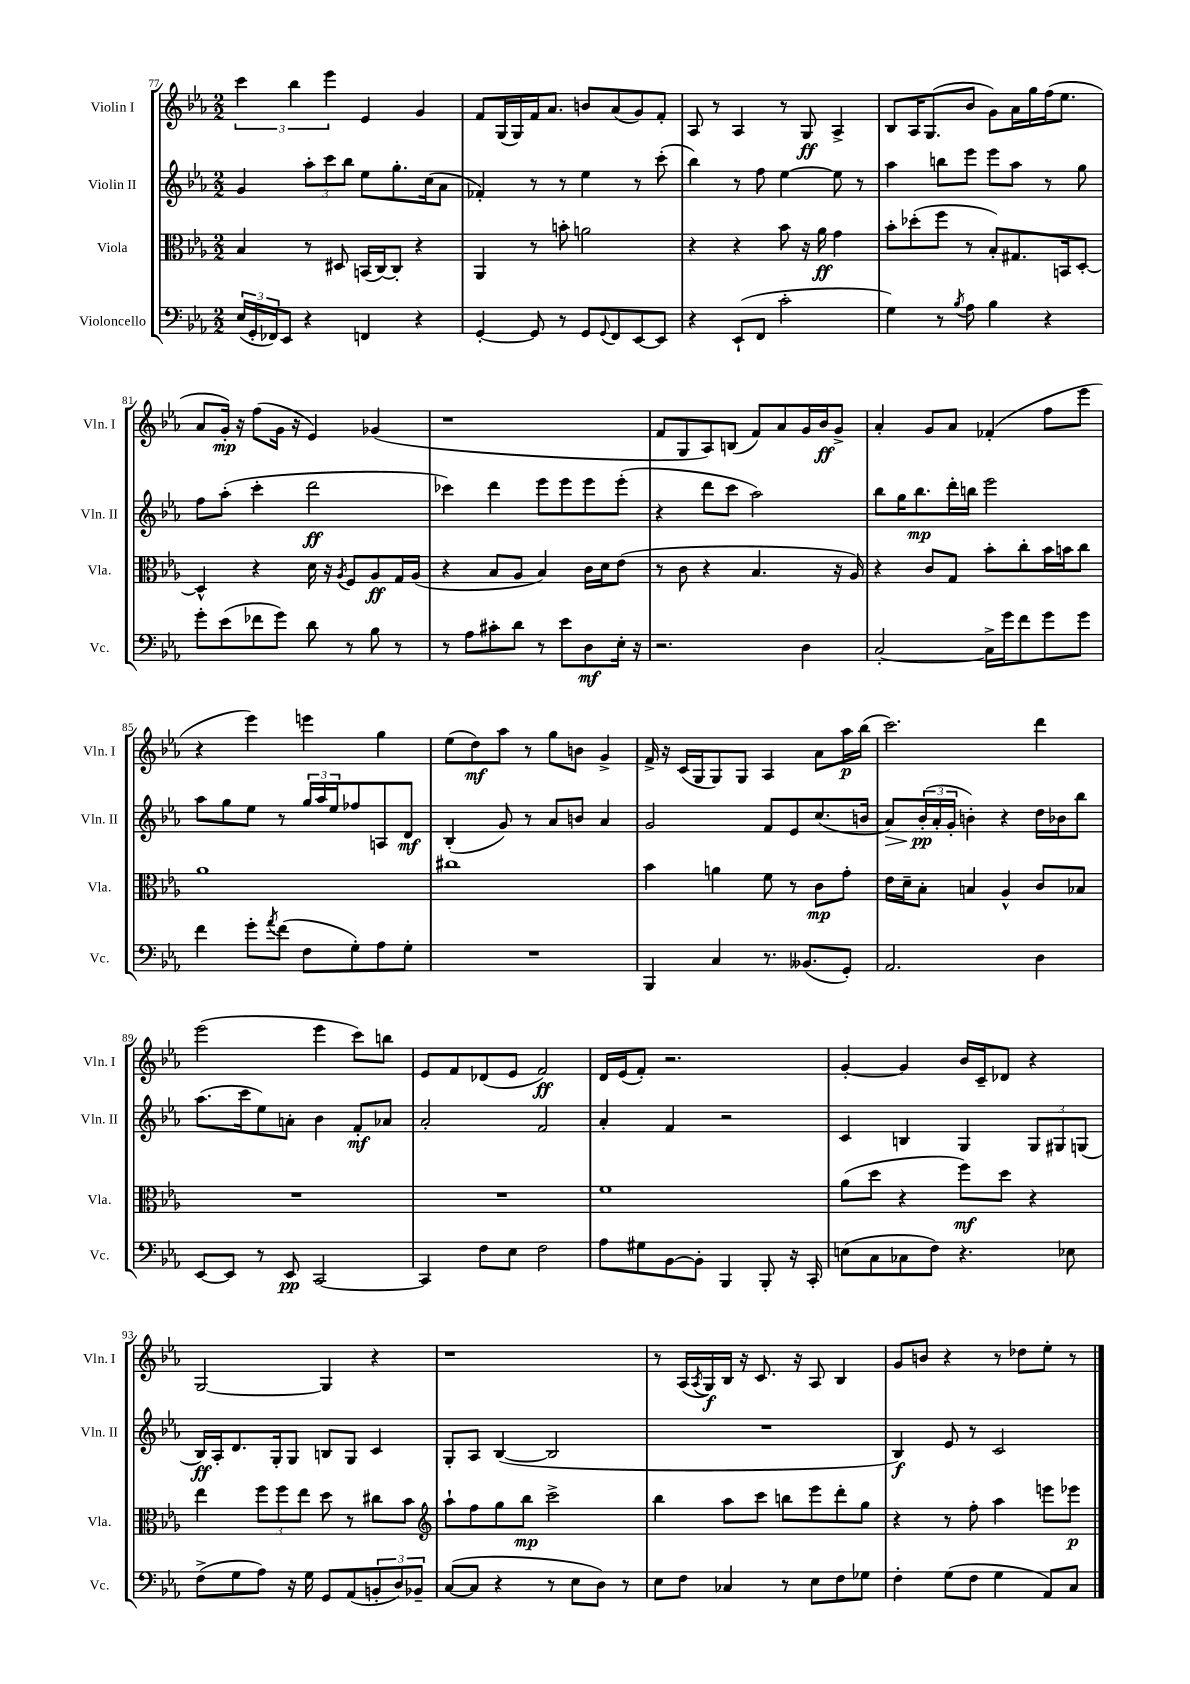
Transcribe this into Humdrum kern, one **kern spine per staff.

**kern	**kern	**kern	**kern
*staff4	*staff3	*staff2	*staff1
*clefF4	*clefC3	*clefG2	*clefG2
*k[b-e-a-]	*k[b-e-a-]	*k[b-e-a-]	*k[b-e-a-]
*M2/2	*M2/2	*M2/2	*M2/2
(24E-	4B-	4g	6ccc
24GG'	.	.	.
24FF-)	.	.	.
8EE-	.	.	.
.	.	.	6bb-
4r	8r	12aa-'	.
.	.	12ccc	6eee-
.	8D#	.	.
.	.	12bb-	.
4FF	(16BB	8ee-	4e-
.	[16C)	.	.
.	8C']	8.gg'	.
4r	4r	.	4g
.	.	(16cc	.
.	.	8a-	.
=	=	=	=
[4GG'	4AA-	4f-')	8f
.	.	.	(16G
.	.	.	16G)
8GG]	8r	8r	16f
.	.	.	8.a-
8r	8b'	8r	.
8GG	2a	4ee-	8b
8qqGG	.	.	.
8FF	.	.	(8a-
[8EE-	.	8r	8g)
8EE-]	.	(8ccc'	8f'
=	=	=	=
4r	4r	4bb-)	8A-
.	.	.	8r
(8EE-`	4r	8r	4A-
8FF	.	8ff	.
2c'	8b-	[4ee-	8r
.	16r	.	8G
.	16a-	.	.
.	4g	8ee-]	4A-^
.	.	8r	.
=	=	=	=
4G)	8b-'	4aa-	8B-
.	(8dd-'	.	16A-
.	.	.	(8.G
8r	8ff	8bb	.
8qB-	.	.	.
8A-	8r	8eee-	8b-
4B-	8B-')	8eee-	8g)
.	8.G#	8aa-	16a-
.	.	.	16gg
4r	.	8r	(16ff
.	16BB	.	8.ee-
.	[8D'	8gg	.
=	=	=	=
8g'	4D^^]	8ff	8a-
(8e-	.	(8aa-'	16g')
.	.	.	16r
8f-	4r	4ccc'	(8ff
8g)	.	.	16g
.	.	.	16r
8d	16d	2ddd	4e-)
.	16r	.	.
.	8qA-	.	.
8r	8F	.	.
8B-	8A-	.	(4g-
8r	16G	.	.
.	(16A-	.	.
=	=	=	=
8r	4r	4ccc-)	1r
8A-	.	.	.
8c#'	8B-	4ddd	.
8d	8A-	.	.
8r	4B-)	8eee-	.
8e-	.	8eee-	.
8D	16c	8eee-	.
.	16d	.	.
16E-'	(8e-	(8eee-'	.
16r	.	.	.
=	=	=	=
2.r	8r	4r	8f
.	8c	.	8G
.	4r	8ddd	8A-)
.	.	8ccc	(8B
.	4.B-	2aa-)	8f)
.	.	.	8a-
4D	.	.	16g
.	.	.	16b-
.	16r	.	8g^
.	16A-)	.	.
=	=	=	=
[2C'	4r	8bb-	4a-'
.	.	16gg	.
.	.	8.bb-	.
.	8c	.	8g
.	8G	16ddd'	8a-
.	.	16bb	.
16C^]	8b-'	2eee-	(4f-'
16g	.	.	.
8f	8cc'	.	.
8g	16b-	.	8ff
.	16b	.	.
8g	8cc	.	8eee-
=	=	=	=
4f	1a-	8aa-	4r
.	.	8gg	.
8g'	.	8ee-	4eee-)
8qa-	.	.	.
(8f	.	8r	.
8F	.	24gg	4eee
.	.	24aa-	.
.	.	24ee-	.
8G')	.	8ff-	.
8A-	.	8A	4gg
8G'	.	8d	.
=	=	=	=
1r	1cc#	(4B-'	(8ee-
.	.	.	8dd)
.	.	8g)	8aa-
.	.	8r	8r
.	.	8a-	8gg
.	.	8b	8b
.	.	4a-	4g^
=	=	=	=
4BBB-	4b-	2g	16f^
.	.	.	16r
.	.	.	(16c
.	.	.	16G
4C	4a	.	8G)
.	.	.	8G
8.r	8f	8f	4A-
.	8r	8e-	.
(8.BB--	.	.	.
.	8c	(8.cc	8a-
8GG')	8g'	.	16aa-
.	.	16b	(16bb-
=	=	=	=
2.AA-	16e-	8a-)	2.ccc)
.	16d~	.	.
.	8B-'	(24b-'	.
.	.	24a-'	.
.	.	24g'	.
.	4B	4b')	.
.	4A-^^	4r	.
4D	8c	16dd	4ddd
.	.	16b-	.
.	8B-	8bb-	.
=	=	=	=
[8EE-	1r	(8.aa-	(2eee-
8EE-]	.	.	.
.	.	16ccc	.
8r	.	8ee-)	.
8EE-	.	8a'	.
[2CC	.	4b-	4eee-
.	.	8f'	8ccc)
.	.	8a-	8bb
=	=	=	=
4CC]	1r	2a-'	8e-
.	.	.	8f
8F	.	.	(8d-
8E-	.	.	8e-
2F	.	2f	2f)
=	=	=	=
8A-	1f	4a-'	16d
.	.	.	(16e-
8G#	.	.	8f')
[8BB-	.	4f	2.r
8BB-']	.	.	.
4BBB-	.	2r	.
8BBB-'	.	.	.
16r	.	.	.
16CC'	.	.	.
=	=	=	=
(8E	(8a-	4c	[4g'
8C	8dd	.	.
8C-	4r	4B	4g]
8F)	.	.	.
4.r	8ff)	4G	16b-
.	.	.	16c~
.	8dd	.	8d-
.	4r	12G	4r
.	.	12G#	.
8E-	.	.	.
.	.	(12G	.
=	=	=	=
(8F^	4ee-	16B-)	[2G
.	.	16A-'	.
8G	.	8.d	.
8A-)	12ff	.	.
.	.	16G'	.
.	12ff	.	.
16r	.	8G	.
.	12ee-	.	.
16G	.	.	.
8GG	8dd	8B	4G]
(8AA-	8r	8G	.
12BB'	8cc#	4c	4r
12D)	.	.	.
.	8b-	.	.
12BB-~	.	.	.
=	=	=	=
*	*clefG2	*	*
([8C	8aa-`	8G'	1r
8C]	8ff	8A-	.
4r	8gg	([4B-	.
.	8bb-	.	.
8r	2ccc^	2B-]	.
8E-	.	.	.
8D)	.	.	.
8r	.	.	.
=	=	=	=
8E-	4bb-	1r	8r
8F	.	.	(16A-
.	.	.	8qA-
.	.	.	16G)
4C-	8aa-	.	16B-
.	.	.	16r
.	8ccc	.	8.c
8r	8bb	.	.
.	.	.	16r
8E-	8eee-	.	8A-
8F	8ddd'	.	4B-
8G-	8gg	.	.
=	=	=	=
4F'	4r	4B-)	8g
.	.	.	8b
(8G	8r	8e-	4r
8F	8ff'	8r	.
4G	4aa-	2c	8r
.	.	.	8dd-
8AA-)	8eee	.	8ee-'
8C	8eee-	.	8r
==	==	==	==
*-	*-	*-	*-
